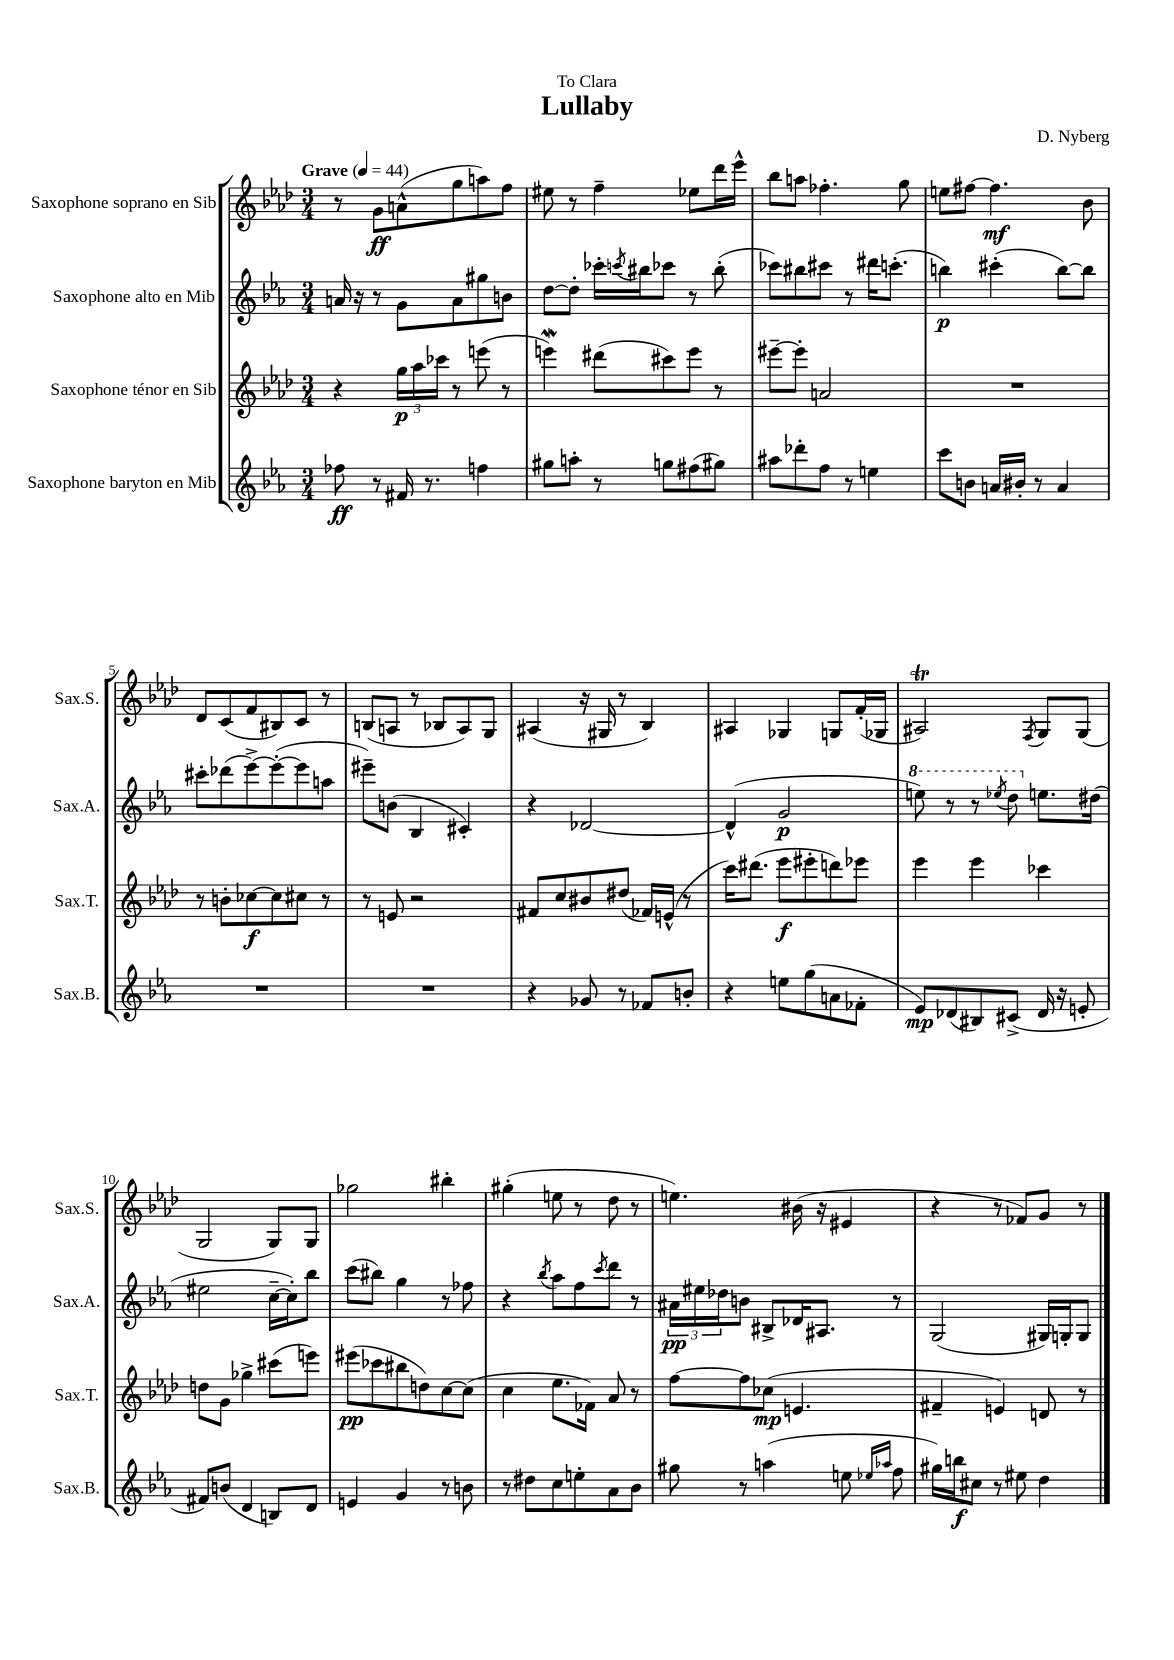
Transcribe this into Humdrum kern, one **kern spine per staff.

**kern	**dynam	**kern	**dynam	**kern	**dynam	**kern	**dynam
*part4	*part4	*part3	*part3	*part2	*part2	*part1	*part1
*staff4	*staff4	*staff3	*staff3	*staff2	*staff2	*staff1	*staff1
*I"Saxophone baryton en Mib	*	*I"Saxophone ténor en Sib	*	*I"Saxophone alto en Mib	*	*I"Saxophone soprano en Sib	*
*I'Sax.B.	*	*I'Sax.T.	*	*I'Sax.A.	*	*I'Sax.S.	*
*clefG2	*	*clefG2	*	*clefG2	*	*clefG2	*
*k[b-e-a-]	*	*k[b-e-a-d-]	*	*k[b-e-a-]	*	*k[b-e-a-d-]	*
*M3/4	*	*M3/4	*	*M3/4	*	*M3/4	*
*MM44	*	*MM44	*	*MM44	*	*MM44	*
=1	=1	=1	=1	=1	=1	=1	=1
!	!	!	!	!	!	!LO:TX:a:B:t=Grave	!
8ff-X\	ff	4r	.	16an/	.	8r	.
.	.	.	.	16r	.	.	.
8r	.	.	.	8r	.	8g\L	ff
16f#X/	.	24gg\LL	p	8g\L	.	(8an^^\	.
.	.	24aa-\	.	.	.	.	.
8.r	.	.	.	.	.	.	.
.	.	24ccc-X\JJ	.	.	.	.	.
.	.	8r	.	8a\	.	8gg\	.
4ffn\	.	(8eeen\	.	8gg#X\	.	8aan\)	.
.	.	8r	.	8bn\J	.	8ff\J	.
=2	=2	=2	=2	=2	=2	=2	=2
8gg#X\L	.	4eeenW\)	.	[8dd\L	.	8ee#X\	.
8aan'\J	.	.	.	8dd'\J]	.	8r	.
8r	.	(8ddd#X\L	.	16ccc-X'\LL	.	4ff~\	.
.	.	.	.	8qcccn/	.	.	.
.	.	.	.	16bb#X\J	.	.	.
8ggn\L	.	8ccc#X\)	.	8ccc-X\J	.	.	.
(8ff#X\	.	8eee\J	.	8r	.	8ee-X\L	.
8gg#X\J)	.	8r	.	(8bb#'\	.	16ddd-\L	.
.	.	.	.	.	.	16eee-^^\JJ	.
=3	=3	=3	=3	=3	=3	=3	=3
8aa#X\L	.	[8eee#X~\L	.	8ccc-X\L)	.	8bb-\L	.
8ddd-X'\	.	8eee#'\J]	.	8bb#X\	.	8aan\J	.
8ff\J	.	2an/	.	8ccc#X\J	.	4.ff-X'\	.
8r	.	.	.	8r	.	.	.
4een\	.	.	.	16ddd#X\KL	.	.	.
.	.	.	.	(8.cccn'\J	.	.	.
.	.	.	.	.	.	8gg\	.
=4	=4	=4	=4	=4	=4	=4	=4
8ccc\L	.	2.r	.	4bbn\)	p	8een\L	.
8bn\J	.	.	.	.	.	[8ff#X\J	.
16an/LL	.	.	.	(4ccc#X'\	.	4.ff#\]	mf
16b#X'/JJ	.	.	.	.	.	.	.
8r	.	.	.	.	.	.	.
4a/	.	.	.	[8bb\L)	.	.	.
.	.	.	.	8bb\J]	.	8b-\	.
!!LO:LB:g=z
=5	=5	=5	=5	=5	=5	=5	=5
2.r	.	8r	.	8ccc#X'\L	.	8d-/L	.
.	.	8bn'\L	.	(8ddd-X\	.	(8c/	.
.	.	[8cc-X\	f	[8eee-^\)	.	8f/	.
.	.	8cc-\]	.	(8eee-'\_	.	8B#X/)	.
.	.	8cc#X\J	.	8eee-\]	.	8c/J	.
.	.	8r	.	8aan\J	.	8r	.
=6	=6	=6	=6	=6	=6	=6	=6
2.r	.	8r	.	8eee#X~\L)	.	(8Bn/L	.
.	.	8en/	.	(8bn\J	.	8An/J	.
.	.	2r	.	4B-/	.	8r	.
.	.	.	.	.	.	8B-X/L	.
.	.	.	.	4c#X'/)	.	8A/)	.
.	.	.	.	.	.	8G/J	.
=7	=7	=7	=7	=7	=7	=7	=7
4r	.	8f#X/L	.	4r	.	(4A#X/	.
.	.	8cc/	.	.	.	.	.
8g-X/	.	8b#X/	.	[2d-X/	.	16r	.
.	.	.	.	.	.	16G#X/	.
8r	.	(8dd#X/J	.	.	.	8r	.
8f-X/L	.	16f-X/LL)	.	.	.	4B-/)	.
.	.	(16en^^/JJ	.	.	.	.	.
8bn'/J	.	8r	.	.	.	.	.
=8	=8	=8	=8	=8	=8	=8	=8
4r	.	16ccc\KL)	.	(4d-^^/]	.	4A#X/	.
.	.	(8.ddd#X\J	.	.	.	.	.
8een\L	.	8eee-\L	f	2g/	p	4G-X/	.
(8gg\	.	8eee#X'\	.	.	.	.	.
8an\	.	8dddn\)	.	.	.	8Gn/L	.
8f-X'\J	.	8eee-X\J	.	.	.	(16f'/L	.
.	.	.	.	.	.	16G-X/JJ	.
=9	=9	=9	=9	=9	=9	=9	=9
*	*	*	*	*8va	*	*	*
8e-/L)	mp	4eee-\	.	8eeen\)	.	2A#Xt/)	.
(8d-X/	.	.	.	8r	.	.	.
8B#X/)	.	4eee-\	.	8r	.	.	.
.	.	.	.	8qeee-X/	.	.	.
(8c#X^/J	.	.	.	8ddd\	.	.	.
.	.	.	.	.	.	8qF/	.
*	*	*	*	*X8va	*	*	*
16d-/	.	4ccc-X\	.	8.een\L	.	8G/L	.
16r	.	.	.	.	.	.	.
8en'/	.	.	.	.	.	(8G/J	.
.	.	.	.	(16dd#X\Jk	.	.	.
!!LO:LB:g=z
=10	=10	=10	=10	=10	=10	=10	=10
8f#X/L)	.	8ddn\L	.	2ee#X\	.	2G/	.
(8bn/J	.	8g\J	.	.	.	.	.
4d/	.	4gg-X^\	.	.	.	.	.
8Bn/L)	.	(8ccc#X\L	.	[16cc~\LL	.	8G/L)	.
.	.	.	.	16cc'\J])	.	.	.
8d/J	.	8eeen\J)	.	8bb-\J	.	8G/J	.
=11	=11	=11	=11	=11	=11	=11	=11
4en/	.	(8eee#X\L	pp	(8ccc\L	.	2gg-X\	.
.	.	8ccc-X\	.	8bb#X\J)	.	.	.
4g/	.	8bb#X\	.	4gg\	.	.	.
.	.	8ddn\)	.	.	.	.	.
8r	.	[8cc\	.	8r	.	4bb#X'\	.
8bn\	.	(8cc\J]	.	8ff-X\	.	.	.
=12	=12	=12	=12	=12	=12	=12	=12
8r	.	4cc\	.	4r	.	(4gg#X'\	.
8dd#X\L	.	.	.	.	.	.	.
.	.	.	.	8qbb-/	.	.	.
8cc\	.	8.ee-\L	.	8aa-\L	.	8een\	.
8een'\	.	.	.	8ff\	.	8r	.
.	.	16f-X\Jk)	.	.	.	.	.
.	.	.	.	8qccc/	.	.	.
8a-\	.	8a-/	.	8ddd\J	.	8dd-\	.
8b-\J	.	8r	.	8r	.	8r	.
=13	=13	=13	=13	=13	=13	=13	=13
8gg#X\	.	[8ff\L	.	24a#X\LL	pp	4.een\)	.
.	.	.	.	24ee#X\	.	.	.
.	.	.	.	24dd-X\J	.	.	.
8r	.	8ff\]	.	8bn\J	.	.	.
(4aan\	.	(8cc-X\J	mp	8B#X^/L	.	.	.
.	.	4.en/	.	16d-X/K	.	(16b#X\	.
.	.	.	.	8.A#X/J	.	16r	.
8een\	.	.	.	.	.	4e#X/	.
16qqee-X/LL	.	.	.	.	.	.	.
16qqaa-X/JJ	.	.	.	.	.	.	.
8ff\	.	.	.	8r	.	.	.
=14	=14	=14	=14	=14	=14	=14	=14
16gg#X\LL)	.	4f#X~/	.	(2G/	.	4r	.
16bbn\J	f	.	.	.	.	.	.
8cc#X\J	.	.	.	.	.	.	.
8r	.	4en/)	.	.	.	8r	.
8ee#X\	.	.	.	.	.	8f-X/L)	.
4dd\	.	8dn/	.	16G#X/LL)	.	8g/J	.
.	.	.	.	16Gn'/J	.	.	.
.	.	8r	.	8G/J	.	8r	.
==	==	==	==	==	==	==	==
*-	*-	*-	*-	*-	*-	*-	*-
